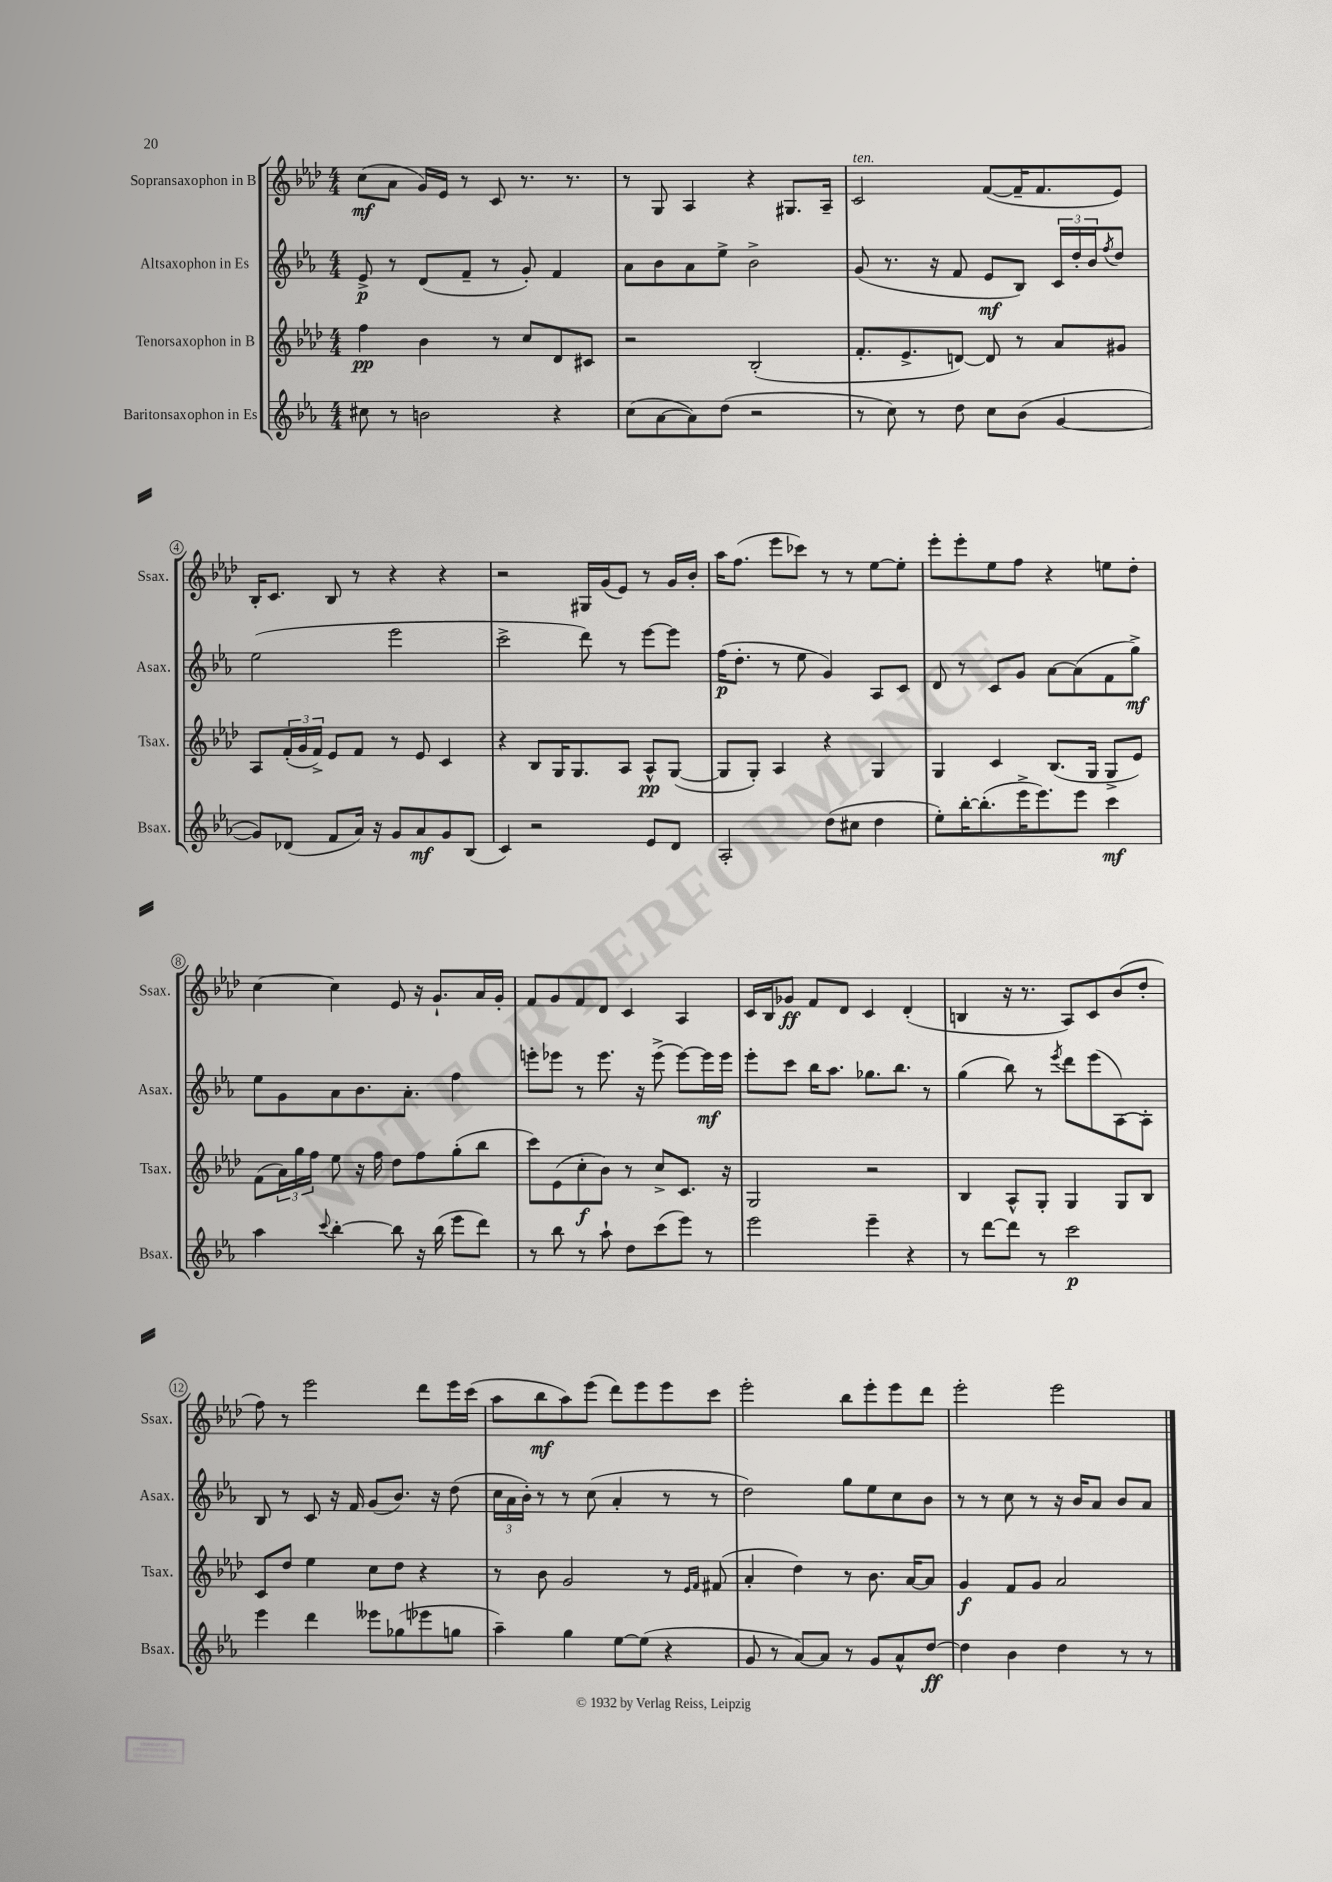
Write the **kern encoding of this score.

**kern	**dynam	**kern	**dynam	**kern	**dynam	**kern	**dynam
*part4	*part4	*part3	*part3	*part2	*part2	*part1	*part1
*staff4	*staff4	*staff3	*staff3	*staff2	*staff2	*staff1	*staff1
*I"Baritonsaxophon in Es	*	*I"Tenorsaxophon in B	*	*I"Altsaxophon in Es	*	*I"Sopransaxophon in B	*
*I'Bsax.	*	*I'Tsax.	*	*I'Asax.	*	*I'Ssax.	*
*clefG2	*	*clefG2	*	*clefG2	*	*clefG2	*
*k[b-e-a-]	*	*k[b-e-a-d-]	*	*k[b-e-a-]	*	*k[b-e-a-d-]	*
*M4/4	*	*M4/4	*	*M4/4	*	*M4/4	*
=1	=1	=1	=1	=1	=1	=1	=1
8cc#X\	.	4ff\	pp	8e-^/	p	(8cc\L	mf
8r	.	.	.	8r	.	8a-\J	.
2bn\	.	4b-\	.	(8d/L	.	16g/LL)	.
.	.	.	.	.	.	16e-/JJ	.
.	.	.	.	8f~/J	.	8r	.
.	.	8r	.	8r	.	8c/	.
.	.	8cc/L	.	8g'/)	.	8.r	.
4r	.	8d-/	.	4f/	.	.	.
.	.	.	.	.	.	8.r	.
.	.	8c#X/J	.	.	.	.	.
=2	=2	=2	=2	=2	=2	=2	=2
(8cc\L	.	2r	.	8a-\L	.	8r	.
[8a-\	.	.	.	8b-\	.	8G/	.
8a-\])	.	.	.	8a-\	.	4A-/	.
(8dd\J	.	.	.	8ee-^\J	.	.	.
2r	.	(2B-'/	.	2b-^\	.	4r	.
.	.	.	.	.	.	8.G#X/L	.
.	.	.	.	.	.	16A-~/Jk	.
=3	=3	=3	=3	=3	=3	=3	=3
!	!	!	!	!	!	!LO:TX:a:i:t=ten.	!
8r	.	8.f'/L	.	(8g/	.	2c/	.
8cc\)	.	.	.	8.r	.	.	.
.	.	8.e-^/	.	.	.	.	.
8r	.	.	.	.	.	.	.
.	.	.	.	16r	.	.	.
8dd\	.	[8dn/J)	.	8f/	.	.	.
8cc\L	.	8d/]	.	8e-/L	mf	([8f/L	.
(8b-\J	.	8r	.	8B-/J)	.	16f~/K]	.
.	.	.	.	.	.	8.f/	.
[4g/	.	8a-/L	.	24c/LL	.	.	.
.	.	.	.	24dd'/	.	.	.
.	.	.	.	24b-/J	.	.	.
.	.	.	.	8qff/	.	.	.
.	.	8g#X/J	.	8dd/J	.	8e-/J)	.
!!LO:LB:g=z
=4	=4	=4	=4	=4	=4	=4	=4
8g/L])	.	8A-/L	.	(2ee-\	.	16B-'/KL	.
.	.	.	.	.	.	8.c/J	.
(8d-X/J	.	(24f'/L	.	.	.	.	.
.	.	24g/	.	.	.	.	.
.	.	24f^/JJ)	.	.	.	.	.
8f/L	.	8e-/L	.	.	.	8B-/	.
16a-/Jk)	.	8f/J	.	.	.	8r	.
16r	.	.	.	.	.	.	.
8g/L	.	8r	.	2eee-\	.	4r	.
8a-/	mf	8e-/	.	.	.	.	.
8g/	.	4c/	.	.	.	4r	.
(8B-/J	.	.	.	.	.	.	.
=5	=5	=5	=5	=5	=5	=5	=5
4c/)	.	4r	.	2ccc^\	.	2r	.
2r	.	8B-/L	.	.	.	.	.
.	.	16G/K	.	.	.	.	.
.	.	8.G/	.	.	.	.	.
.	.	.	.	8ddd\)	.	16G#X/LL	.
.	.	.	.	.	.	(16g/J	.
.	.	8A-/J	.	8r	.	8e-/J)	.
8e-/L	.	8A-^^/L	pp	[8eee-\L	.	8r	.
8d/J	.	([8G/J	.	8eee-\J]	.	16g/LL	.
.	.	.	.	.	.	16b-'/JJ	.
=6	=6	=6	=6	=6	=6	=6	=6
2A-'/	.	8G/L]	.	(16ff\KL	p	16aa-\KL	.
.	.	.	.	8.dd'\J	.	(8.ff\J	.
.	.	8G'/J)	.	.	.	.	.
.	.	4A-/	.	8r	.	8eee-\L	.
.	.	.	.	8ee-\	.	8ccc-X\J)	.
(8dd\L	.	4r	.	4g/)	.	8r	.
8cc#X\J	.	.	.	.	.	8r	.
4dd\	.	4G/	.	8A-/L	.	[8ee-\L	.
.	.	.	.	8c/J	.	8ee-'\J]	.
=7	=7	=7	=7	=7	=7	=7	=7
8ee-'\L)	.	4G/	.	8d/	.	8eee-'\L	.
[16bb-'\K	.	.	.	8r	.	8eee-'\	.
(8.bb-'\]	.	.	.	.	.	.	.
.	.	4c/	.	8c/L	.	8ee-\	.
16eee-^\K	.	.	.	8g/J	.	8ff\J	.
8.eee-\)	.	.	.	.	.	.	.
.	.	(8.B-/L	.	[8a-\L	.	4r	.
8eee-\J	.	.	.	(8a-\]	.	.	.
.	.	16G/Jk	.	.	.	.	.
4ccc\	mf	8G^/L	.	8f\	.	8een\L	.
.	.	8e-/J)	.	8gg^\J)	mf	8dd-'\J	.
!!LO:LB:g=z
=8	=8	=8	=8	=8	=8	=8	=8
4aa-\	.	(8f\L	.	8ee-\L	.	[4cc\	.
.	.	24a-\L)	.	8g\	.	.	.
.	.	24gg\	.	.	.	.	.
.	.	24ff\JJ	.	.	.	.	.
8qqccc/	.	.	.	.	.	.	.
[4bb-'\	.	8ee-\	.	8a-\	.	4cc\]	.
.	.	16r	.	8.b-\	.	.	.
.	.	16ff\	.	.	.	.	.
8bb-\]	.	8dd-\L	.	.	.	8e-/	.
.	.	.	.	8.a-'\J	.	.	.
16r	.	8ff\	.	.	.	16r	.
(16bb-\	.	.	.	.	.	8.g`/L	.
8eee-\L	.	(8gg'\	.	4ff\	.	.	.
8ddd\J)	.	8bb-\J	.	.	.	16a-/L	.
.	.	.	.	.	.	16g'/JJ	.
=9	=9	=9	=9	=9	=9	=9	=9
8r	.	8ccc\L)	.	8eeen'\L	.	8f/L	.
8bb-\	.	(8e-\	.	8eee-X\J	.	8g/	.
8r	.	8cc'\	f	8r	.	8f/	.
8aa-`\	.	8b-\J)	.	8.eee-\	.	8d-/J	.
8dd\L	.	8r	.	.	.	4c/	.
.	.	.	.	16r	.	.	.
(8ccc\	.	8cc^/L	.	(8eee-^\	.	.	.
8eee-\J)	.	8.c/J	.	[8eee-\L)	.	4A-/	.
8r	.	.	.	16eee-\L]	mf	.	.
.	.	16r	.	16eee-\JJ	.	.	.
=10	=10	=10	=10	=10	=10	=10	=10
2eee-\	.	2G/	.	8eee-'\L	.	16c/LL	.
.	.	.	.	.	.	16B-/J	.
.	.	.	.	8ccc\J	.	8g-X/J	ff
.	.	.	.	16bb-\KL	.	8f/L	.
.	.	.	.	8.aa-\J	.	.	.
.	.	.	.	.	.	8d-/J	.
4eee-~\	.	2r	.	8.gg-X\L	.	4c/	.
.	.	.	.	8.bb-\J	.	.	.
4r	.	.	.	.	.	(4d-'/	.
.	.	.	.	8r	.	.	.
=11	=11	=11	=11	=11	=11	=11	=11
8r	.	4B-/	.	(4gg\	.	4Bn/	.
[8ddd\L	.	.	.	.	.	.	.
8ddd\J]	.	8A-^^/L	.	8bb-\)	.	16r	.
.	.	.	.	.	.	8.r	.
8r	.	8G'/J	.	8r	.	.	.
.	.	.	.	8qeee-/	.	.	.
2ccc\	p	4G/	.	8ddd\L	.	8A-/L)	.
.	.	.	.	(8eee-\	.	8c/	.
.	.	8G/L	.	[8A-\)	.	(8b-/	.
.	.	8B-/J	.	8A-'\J]	.	8dd-'/J	.
!!LO:LB:g=z
=12	=12	=12	=12	=12	=12	=12	=12
4eee-\	.	8c/L	.	8B-/	.	8ff\)	.
.	.	8dd-/J	.	8r	.	8r	.
4ddd\	.	4ee-\	.	8c/	.	2eee-\	.
.	.	.	.	16r	.	.	.
.	.	.	.	16f/	.	.	.
8eee--X\L	.	8cc\L	.	(8g/L	.	.	.
(8gg-X\	.	8dd-\J	.	8.b-/J)	.	.	.
8eee-X\	.	4r	.	.	.	8ddd-\L	.
.	.	.	.	16r	.	.	.
8ggn\J	.	.	.	(8dd\	.	16eee-\L	.
.	.	.	.	.	.	(16ccc\JJ	.
=13	=13	=13	=13	=13	=13	=13	=13
4aa-~\)	.	8r	.	24cc\LL	.	8aa-\L	.
.	.	.	.	24a-\	.	.	.
.	.	.	.	24b-'\JJ)	.	.	.
.	.	8b-\	.	8r	.	8bb-\	mf
4gg\	.	2g/	.	8r	.	8aa-\)	.
.	.	.	.	(8cc\	.	(8eee-\J	.
[8ee-\L	.	.	.	4a-'/	.	8ddd-\L)	.
(8ee-\J]	.	.	.	.	.	8eee-\	.
4r	.	8r	.	8r	.	8eee-\	.
.	.	16qqe-/LL	.	.	.	.	.
.	.	16qqf/JJ	.	.	.	.	.
.	.	(8f#X/	.	8r	.	8ccc\J	.
=14	=14	=14	=14	=14	=14	=14	=14
8g/	.	4a-'/	.	2dd\)	.	2eee-'\	.
8r	.	.	.	.	.	.	.
[8a-/L)	.	4dd-\)	.	.	.	.	.
8a-/J]	.	.	.	.	.	.	.
8r	.	8r	.	8gg\L	.	8bb-\L	.
8g/L	.	8.b-\	.	8ee-\	.	8eee-'\	.
8a-^^/	.	.	.	8cc\	.	8eee-\	.
.	.	[16a-/KL	.	.	.	.	.
[8dd/J	ff	8a-/J]	.	8b-\J	.	8ddd-\J	.
=15	=15	=15	=15	=15	=15	=15	=15
4dd\]	.	4g/	f	8r	.	2eee-'\	.
.	.	.	.	8r	.	.	.
4b-\	.	8f/L	.	8cc\	.	.	.
.	.	8g/J	.	8r	.	.	.
4dd\	.	2a-/	.	16r	.	2eee-\	.
.	.	.	.	16b-/KL	.	.	.
.	.	.	.	8a-/J	.	.	.
8r	.	.	.	8b-/L	.	.	.
8r	.	.	.	8a-/J	.	.	.
==	==	==	==	==	==	==	==
*-	*-	*-	*-	*-	*-	*-	*-
